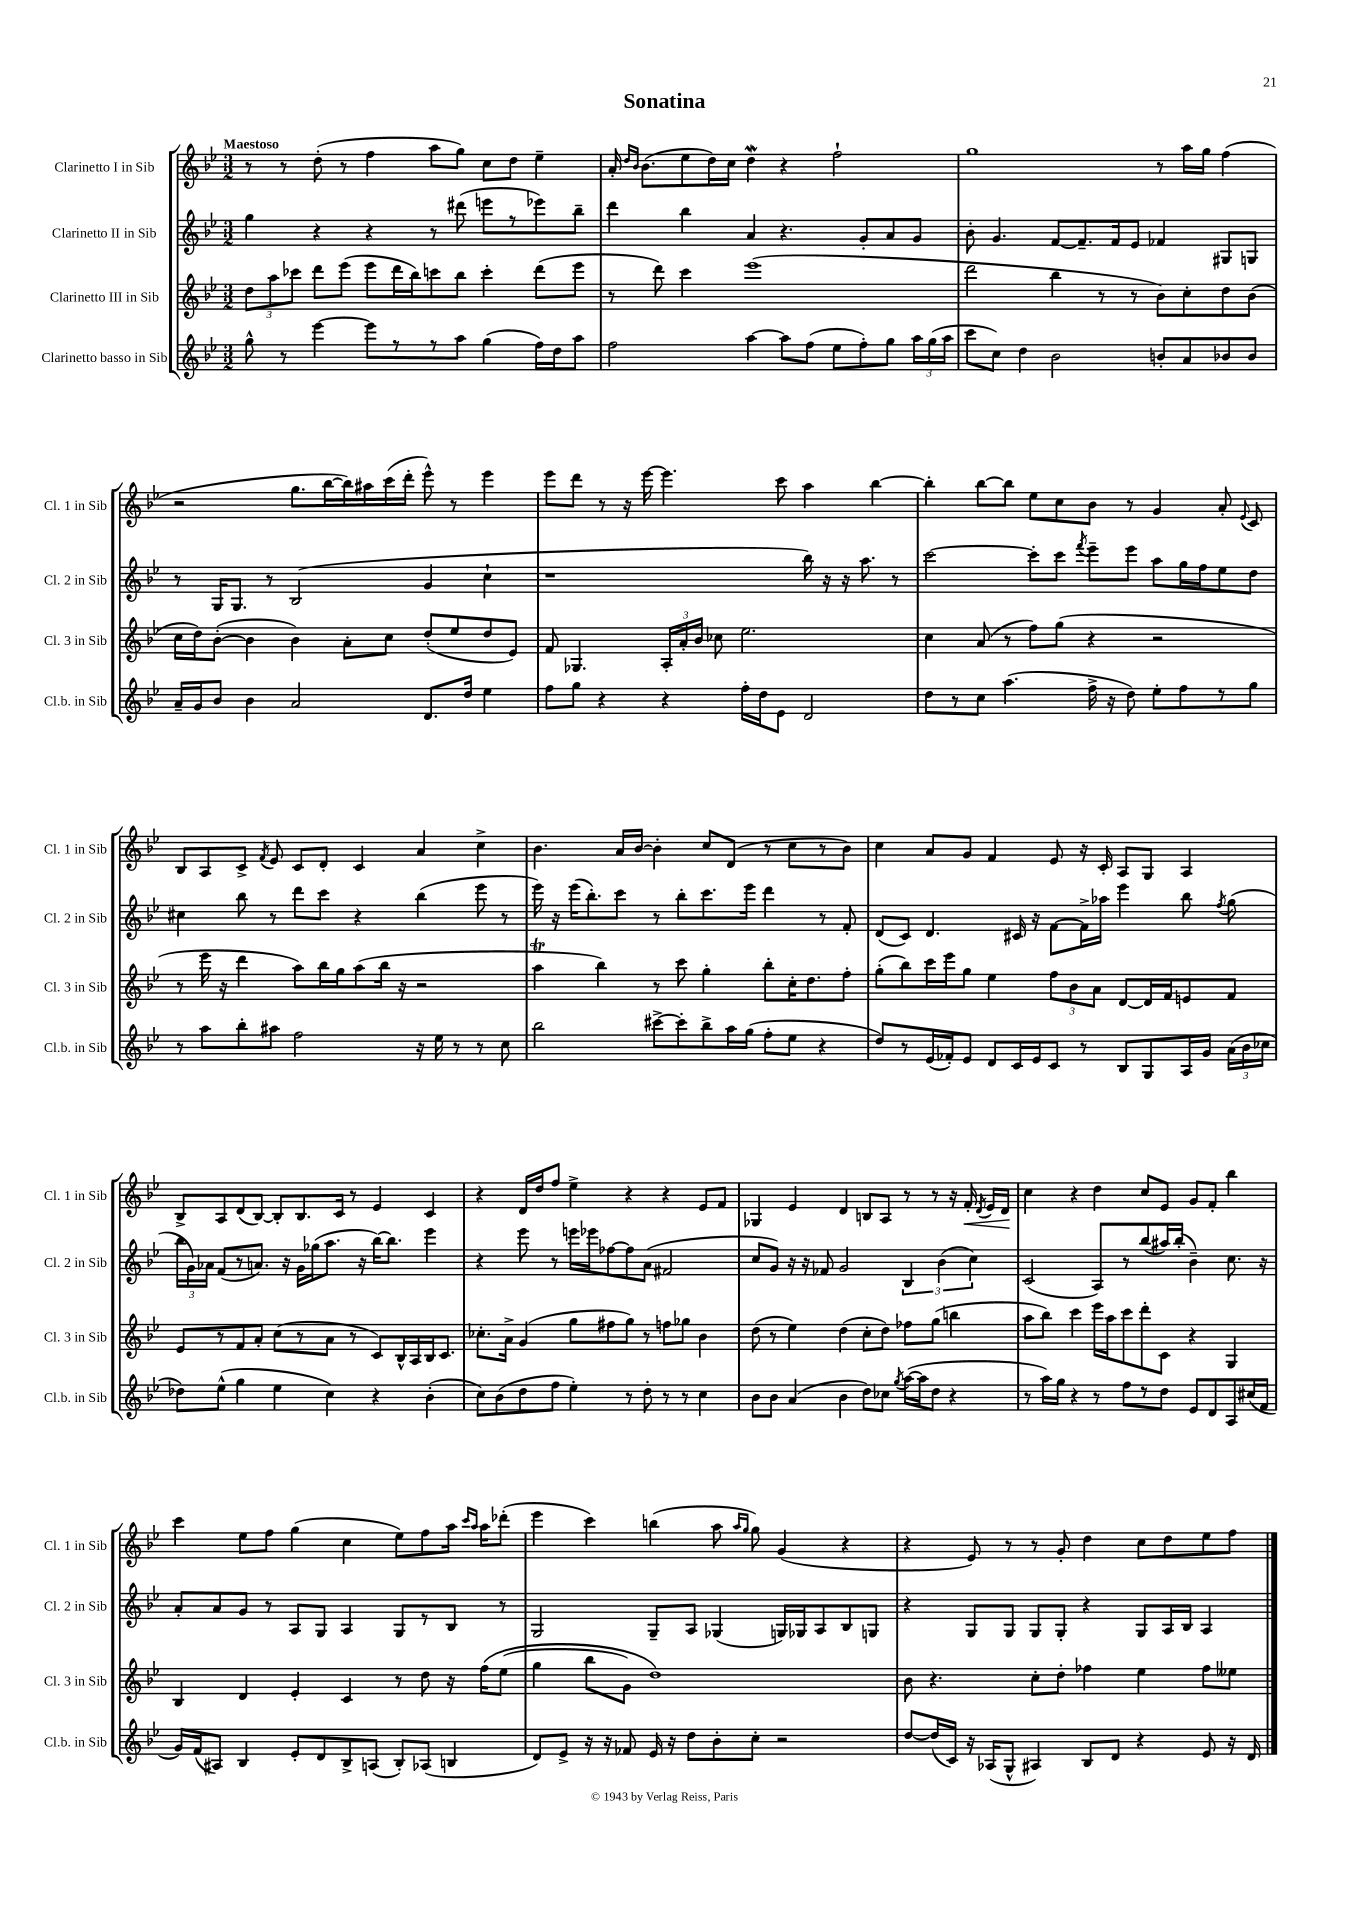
\header { title = "Sonatina" }
<<
\new StaffGroup <<
\new Staff = "s0" \with { instrumentName = "Clarinetto I in Sib" shortInstrumentName = "Cl. 1 in Sib" } {
    \clef treble \key bes \major \numericTimeSignature \time 3/2 \tempo "Maestoso"
    \autoBeamOff r8 r8 d''8-.( r8 f''4 a''8[ g''8]) c''8[ d''8] ees''4-- |
    a'16-. \grace { d''16[ bes'16] } bes'8.[( ees''8 d''16) c''16] d''4\mordent r4 f''2-! |
    g''1 r8 a''16[ g''16] f''4( |
    r2 g''8.[ bes''16~ bes''16) ais''16 c'''16( d'''16]-. ees'''8-^) r8 ees'''4 |
    ees'''8[ d'''8] r8 r16 ees'''16~ ees'''4. c'''8 a''4 bes''4~ |
    bes''4-. bes''8[~ bes''8] ees''8[ c''8 bes'8] r8 g'4 a'8-. \appoggiatura { ees'8 } c'8 |
    bes8[ a8 c'8]-> \acciaccatura { f'8 } ees'8 c'8[ d'8]-. c'4 a'4 c''4-> |
    bes'4. a'16[ bes'16]~ bes'4-. c''8[ d'8]( r8 c''8[ r8 bes'8]) |
    c''4 a'8[ g'8] f'4 ees'8 r16 c'16-. a8[ g8] a4 |
    bes8[-> a8 d'8( bes8]~) bes8[-. bes8. c'16] r8 ees'4 c'4 |
    r4 d'16[ d''16 f''8] ees''4-> r4 r4 ees'8[ f'8] |
    ges4 ees'4 d'4 b8[ a8] r8 r8 r16 f'16-.\< \acciaccatura { d'8 } ees'16[ d'16]\! |
    c''4 r4 d''4 c''8[ ees'8] g'8[ f'8]-. bes''4 |
    c'''4 ees''8[ f''8] g''4( c''4 ees''8[) f''8 a''16] \grace { c'''16[ a''16] } a''16[ des'''8]-.( |
    ees'''4 c'''4) b''4( a''8 \grace { a''16[ g''16] } g''8) g'4( r4 |
    r4 ees'8) r8 r8 g'8-. d''4 c''8[ d''8 ees''8 f''8] \bar "|." |
}
\new Staff = "s1" \with { instrumentName = "Clarinetto II in Sib" shortInstrumentName = "Cl. 2 in Sib" } {
    \clef treble \key bes \major \numericTimeSignature \time 3/2
    \autoBeamOff g''4 r4 r4 r8 dis'''8( e'''8[ r8 ees'''8) bes''8]-- |
    d'''4 bes''4 a'4 r4. g'8[-. a'8 g'8] |
    bes'8-. g'4. f'8[~ f'8.-- f'16 ees'8] fes'4 gis8[ g8] |
    r8 g16[ g8.] r8 bes2( g'4 c''4-! |
    r1 bes''16) r16 r16 a''8. r8 |
    c'''2~ c'''8[-. c'''8] \acciaccatura { f'''8 } ees'''8[-- ees'''8] a''8[ g''16 f''16 ees''8 d''8] |
    cis''4 bes''8 r8 d'''8[ c'''8] r4 bes''4( ees'''8 r8 |
    ees'''16) r16 ees'''16[( bes''8.-.) c'''8] r8 bes''8[-. c'''8. ees'''16] d'''4 r8 f'8-. |
    d'8[( c'8]) d'4. cis'16 r16 f'8[~ f'16-> aes''16] ees'''4 bes''8 \acciaccatura { f''8 } g''8( |
    \tuplet 3/2 { bes''16[ g'16) aes'16] } f'8[( r8 a'8.]) r16 g'16[ ges''16( a''8.] r16 bes''16[~) bes''8.] ees'''4 |
    r4 ees'''8 r8 e'''16[ ees'''16 fes''8~ fes''8 a'8]( fis'2 |
    c''8[ g'8]) r16 r16 fes'8 g'2 \tuplet 3/2 { bes4 bes'4( c''4) } |
    c'2( a8[) r8 bes''8( ais''16) bes''16]-.( bes'4--) c''8. r16 |
    a'8[-. a'8 g'8] r8 a8[ g8] a4 g8[ r8 bes8] r8 |
    g2 g8[-- a8] ges4( g16[) ges16 a8 bes8 g8] |
    r4 g8[ g8] g8[ g8]-. r4 g8[ a16 bes16] a4 \bar "|." |
}
\new Staff = "s2" \with { instrumentName = "Clarinetto III in Sib" shortInstrumentName = "Cl. 3 in Sib" } {
    \clef treble \key bes \major \numericTimeSignature \time 3/2
    \autoBeamOff \tuplet 3/2 { d''8[ a''8 ces'''8] } d'''8[ ees'''8]( ees'''8[ d'''16 bes''16) c'''8 bes''8] c'''4-. d'''8[( ees'''8] |
    r8 d'''8) c'''4 ees'''1( |
    d'''2 bes''4 r8 r8 bes'8[) c''8-. d''8 bes'8]( |
    c''16[ d''16) bes'8]~-.( bes'4 bes'4) a'8[-. c''8] d''8[-.( ees''8 d''8 ees'8]) |
    f'8 ges4. \tuplet 3/2 { a16[-. a'16-. bes'16] } ces''8 ees''2. |
    c''4 a'8( r8 f''8[) g''8]( r4 r2 |
    r8 ees'''16 r16 d'''4 a''8[) bes''16 g''16 a''8( bes''16] r16 r2 |
    a''4\trill bes''4) r8 c'''8 g''4-. bes''8[-. c''16-. d''8. f''8]-. |
    g''8[-.( bes''8) c'''16 ees'''16 g''8] ees''4 \tuplet 3/2 { f''8[ bes'8 a'8] } d'8[~ d'16 f'16 e'8 f'8] |
    ees'8[ r8 f'8 a'8]-. c''8[( r8 a'8] r8 c'8[) bes16-^ a16 bes16 c'8.] |
    ces''8.[-. a'16]-> g'4( g''8[ fis''8 g''8]) r8 f''8[ ges''8] bes'4 |
    d''8( r8 ees''4) d''4( c''8[-. d''8]) fes''8[ g''8]( b''4 |
    a''8[ bes''8]) c'''4 ees'''16[ a''16 c'''8 d'''8-. c'8] r4 g4 |
    bes4 d'4 ees'4-. c'4 r8 d''8 r16 f''16[\( ees''8]( |
    g''4 bes''8[ g'8]) d''1\) |
    bes'8 r4. c''8[-. d''8]-. fes''4 ees''4 fes''8[ eeses''8] \bar "|." |
}
\new Staff = "s3" \with { instrumentName = "Clarinetto basso in Sib" shortInstrumentName = "Cl.b. in Sib" } {
    \clef treble \key bes \major \numericTimeSignature \time 3/2
    \autoBeamOff g''8-^ r8 ees'''4~ ees'''8[ r8 r8 a''8] g''4( f''16[) d''16 a''8] |
    f''2 a''4~ a''8[ f''8]( ees''8[ f''8-.) g''8] \tuplet 3/2 { a''16[ g''16( a''16] } |
    c'''8[ c''8]) d''4 bes'2 b'8[-. a'8 bes'8 bes'8] |
    a'16[-- g'16 bes'8] bes'4 a'2 d'8.[ d''16] ees''4 |
    f''8[ g''8] r4 r4 f''16[-. d''16 ees'8] d'2 |
    d''8[ r8 c''8] a''4.( f''16-> r16 d''8) ees''8[-. f''8 r8 g''8] |
    r8 a''8[ bes''8-. ais''8] f''2 r16 ees''16 r8 r8 c''8 |
    bes''2 cis'''8[~-> cis'''8-. bes''8-> a''16 g''16]( f''8[-. ees''8] r4 |
    d''8[) r8 ees'16( fes'16-.) ees'8] d'8[ c'16 ees'16 c'8] r8 bes8[ g8 a16 g'16] \tuplet 3/2 { a'16[( bes'16 ces''16] } |
    des''8[) ees''8]-^( g''4 ees''4 c''4) r4 bes'4-.( |
    c''8[) bes'8( d''8 f''8] ees''4-.) r8 d''8-. r8 r8 c''4 |
    bes'8[ bes'8] a'4( bes'4 d''8[) ces''8] \acciaccatura { g''8 } a''16[~( a''16 d''8] r4 |
    r8 a''16[) g''16] r4 r8 f''8[ r8 d''8] ees'8[ d'8 a8 cis''16( f'16] |
    g'16[) f'16( ais8]) bes4 ees'8[-. d'8 bes8-> a8]( bes8[-.) aes8]( b4 |
    d'8[) ees'8]-> r16 r16 fes'8 ees'16 r16 d''8[ bes'8-. c''8]-. r2 |
    d''8[~ d''16( c'16]) r16 aes16[( g8]-^ ais4) bes8[ d'8] r4 ees'8 r16 d'16 \bar "|." |
}
>>
>>
\layout { \context { \Score \remove "Bar_number_engraver" } }
